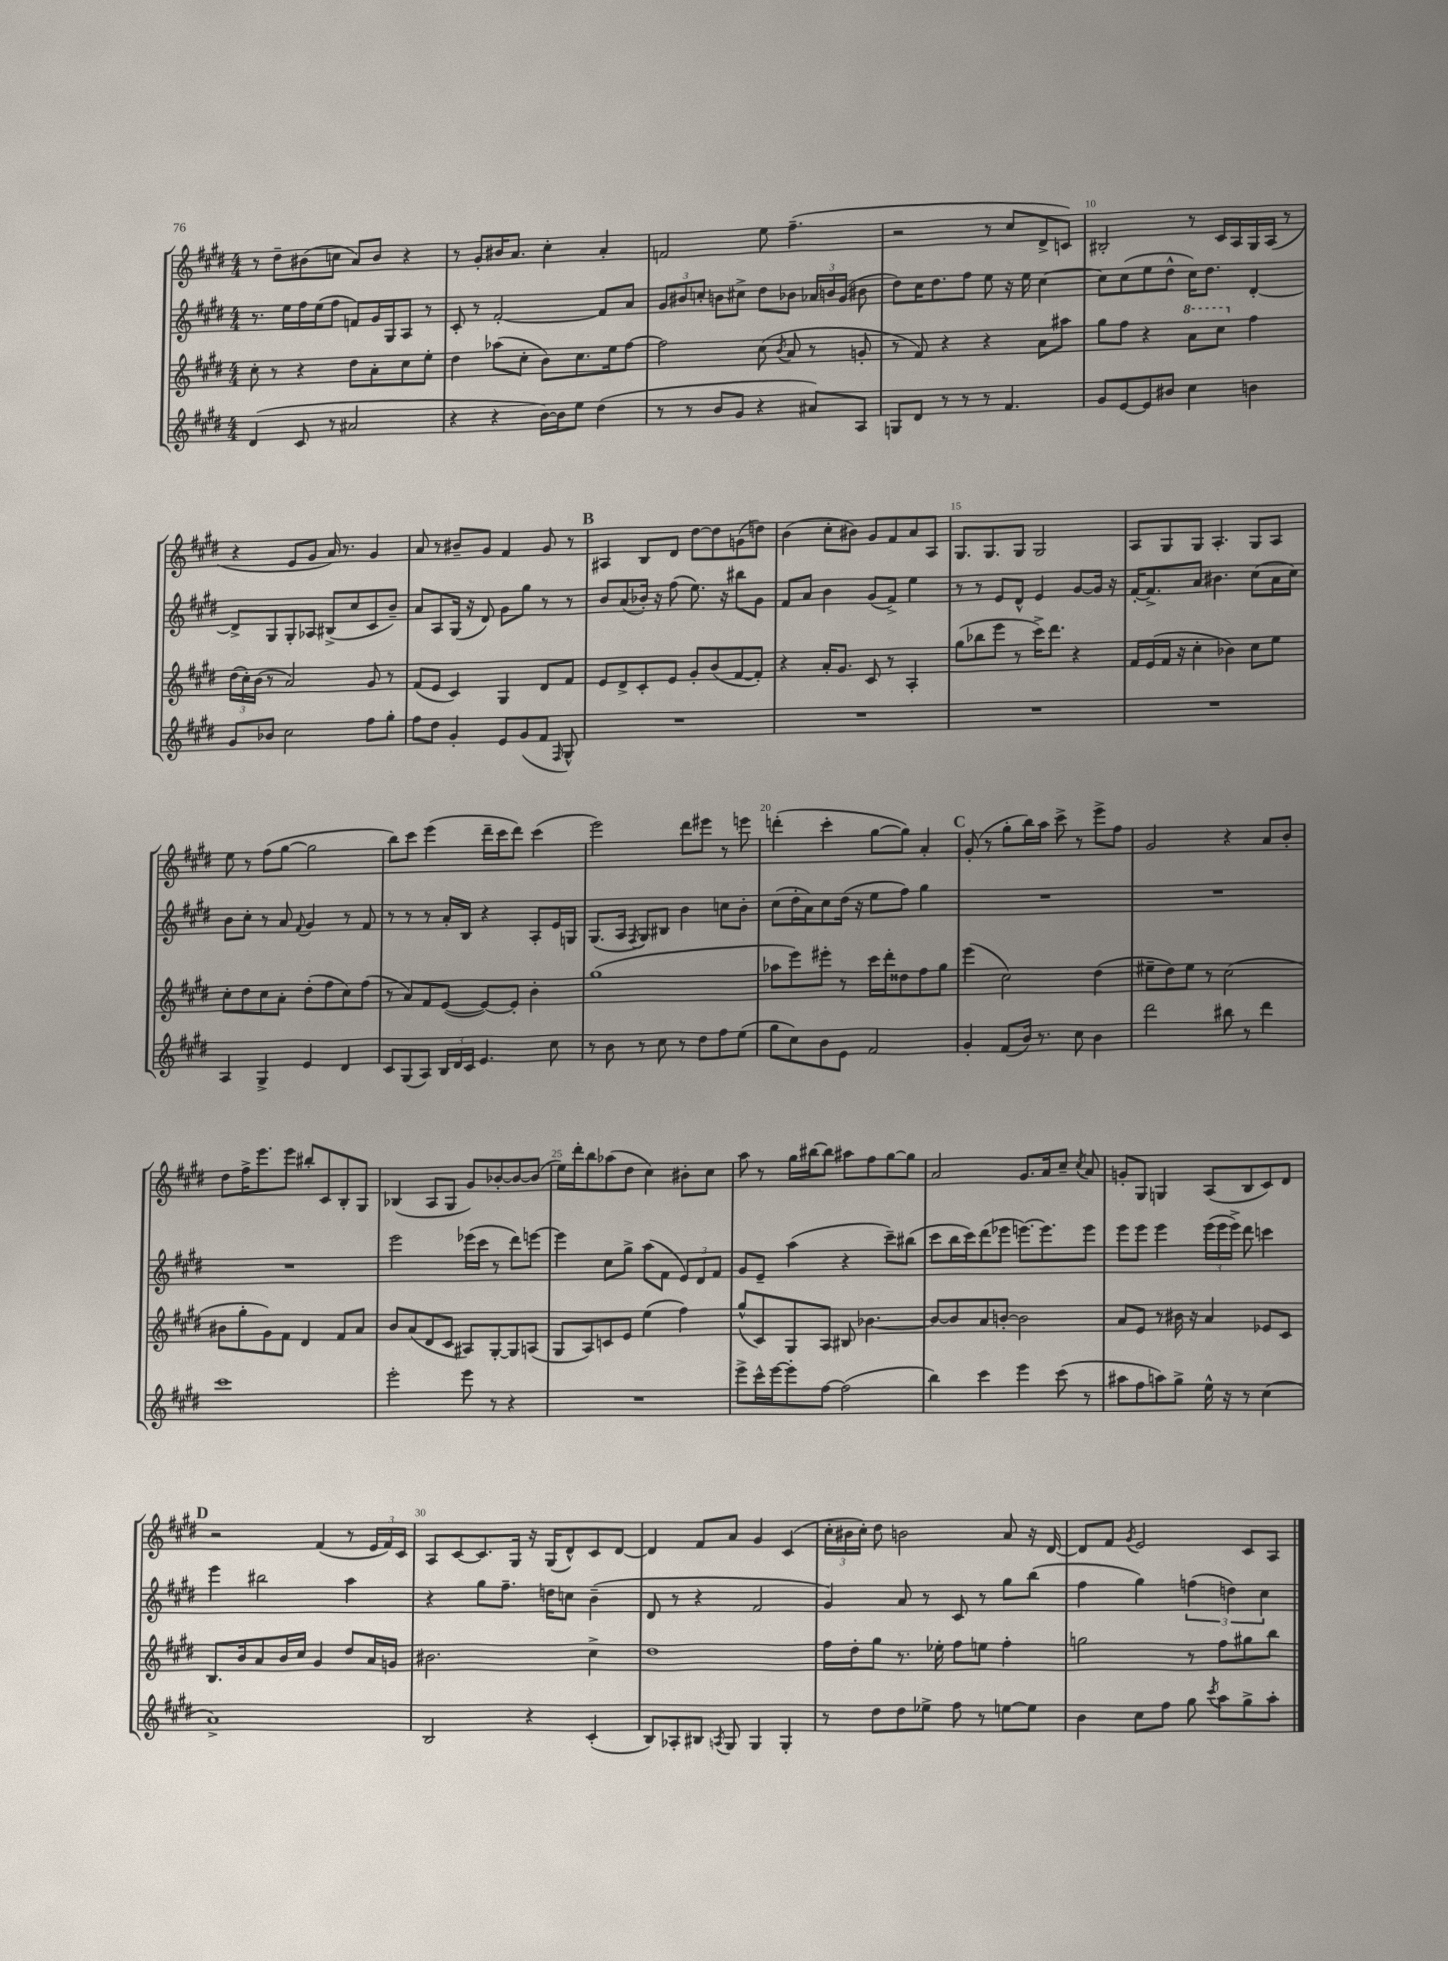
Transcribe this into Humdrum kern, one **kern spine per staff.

**kern	**kern	**kern	**kern
*staff4	*staff3	*staff2	*staff1
*clefG2	*clefG2	*clefG2	*clefG2
*k[f#c#g#d#]	*k[f#c#g#d#]	*k[f#c#g#d#]	*k[f#c#g#d#]
*M4/4	*M4/4	*M4/4	*M4/4
(4d#	8cc#'	8.r	8r
.	8r	.	8dd#~
.	.	16ee	.
8c#	4r	16ff#	(8b#
.	.	(16ee	.
8r	.	8ff#	8cc
2a#	8dd#	8f)	8a)
.	8a'	16g#	8b#
.	.	16G#	.
.	8cc#	8A	4r
.	8ee'	8r	.
=	=	=	=
4r	4dd#	8c#'	8r
.	.	8r	8g#'
4r	(8aa-	[2f#'	16b#
.	.	.	8.a
.	8cc#'	.	.
[16b)	8b)	.	4cc#'
16b]	.	.	.
8ee	8.cc#	.	.
(4dd#	.	8f#]	4a'
.	16ee	.	.
.	[8ff#	8a	.
=	=	=	=
8r	2ff#]	12g#	2f
.	.	12b#	.
8r	.	.	.
.	.	12cc'	.
8b	.	8b	.
8g#	.	8cc#^	.
4r	(8cc#	8dd#	8ee
.	8qb	.	.
.	8a	8b-	(4.ff#~
8a#)	8r	24a-	.
.	.	24b	.
.	.	(24g#	.
8A	8g'	8b#	.
=	=	=	=
8G	8r	8dd#)	2r
8d#	8f#)	16cc#	.
.	.	8.dd#	.
8r	4r	.	.
8r	.	8ff#	.
8r	4r	8ee	8r
4.f#	.	16r	8cc#
.	.	16ee	.
.	8a	[4cc#	8d#^
.	8aa#	.	8c)
=	=	=	=
8g#	8gg#	8cc#]	2B#'
[8e	8ff#	(8cc#	.
8e]	4r	8ee	.
8b#	.	8dd#^^	.
4cc#	8aa	16cc#)	8r
.	.	8.dd#	.
.	8ccc#	.	16c#
.	.	.	16A
4b	4ff#	[4d#'	16G#
.	.	.	(16A
.	.	.	8r
=	=	=	=
8g#	(24dd#	8d#^]	4r
.	24cc#')	.	.
.	(24b	.	.
8b-	8r	8G#	.
2cc#	2a)	8G#'	8e
.	.	8A-	8g#
.	.	(8B#^	16a)
.	.	.	8.r
.	.	8cc#	.
8ff#	8g#	8c#	4g#
8gg#'	8r	8b~)	.
=	=	=	=
8ff#	(8f#	8a	8a
8dd#	8e	8A	8r
4g#'	4c#)	(16G#	8b#~
.	.	16r	.
.	.	8d#)	8g#
8e	4G#	8g#	4f#
(8g#	.	8gg#	.
8f#	8d#	8r	8g#
16qqF#	.	.	.
8G#^^)	8f#	8r	8r
=	=	=	=
1r	8e	8b	4A#
.	8d#^	(8a	.
.	8c#'	16b-')	8B
.	.	16r	.
.	8e	(8ff#	8d#
.	8g#'	8.ee)	[8dd#
.	(8b	.	8dd#]
.	.	16r	.
.	[8f#	8bb#	(8g
.	8f#'])	8g#	8dd)
=	=	=	=
1r	4r	8f#	(4b
.	.	8a	.
.	16a'	4b	8cc#'
.	8.g#	.	.
.	.	.	8b#)
.	8c#	(8g#	8g#
.	8r	8f#^)	8f#
.	4A'	4ee	8a
.	.	.	8A
=	=	=	=
1r	(8gg#	8r	8.G#
.	8bb-	8r	.
.	.	.	8.G#
.	8eee	8e	.
.	8r	8d#^^	8G#
.	16ccc#^)	4e	2G#
.	8.ddd#	.	.
.	4r	[8g#	.
.	.	16g#]	.
.	.	16r	.
=	=	=	=
1r	16f#	[16f#'	8A
.	(16e	8.f#^]	.
.	16f#	.	8G#
.	16r	.	.
.	4cc#'	8a	8G#
.	.	4.b#	4.A'
.	4b-)	.	.
.	8cc#	(8cc#	8G#
.	8ee	16a	8A
.	.	16cc#)	.
=	=	=	=
4A	8cc#'	8b	8ee
.	8dd#	8cc#'	8r
4G#^	8cc#	8r	(8ff#
.	8a'	8a	[8gg#
.	.	8qqf#	.
4e	(8dd#'	4g#	2gg#]
.	8ff#	.	.
4d#	8cc#)	8r	.
.	(8ff#	8f#	.
=	=	=	=
8c#	8r	8r	8bb)
(8G#	8a)	8r	8ccc#
8A)	8f#	8r	(4eee
24B	([8e	16a'	.
24d#	.	.	.
.	.	16B	.
24c#	.	.	.
4.e	8e_)	4r	16ddd#~
.	.	.	16ccc#
.	8e']	.	8ddd#)
.	4b'	8A'	(4ccc#
8cc#	.	16e	.
.	.	16G	.
=	=	=	=
8r	(1gg#	(8.G#	2eee)
8b	.	.	.
.	.	16A	.
.	.	8qF#	.
8r	.	8G#)	.
8cc#	.	8B#	.
8r	.	4b	8ddd#
8dd#	.	.	8eee#
8ff#	.	8cc	8r
(8ee	.	8b'	8eee
=	=	=	=
8gg#	8aa-	(8cc#	(4ddd'
8cc#)	8eee)	16dd#'	.
.	.	16a)	.
8b	8eee#'	8cc#	4ccc#'
8e	8r	(16dd#	.
.	.	16r	.
2f#	16ccc#	8ee	[8gg#
.	16ddd#'	.	.
.	8dd##	8ff#)	8gg#])
.	8ff#	4gg#	4a'
.	8gg#	.	.
=	=	=	=
4g#'	(4eee	1r	(8g#'
.	.	.	8r
(8f#	2cc#)	.	8gg#'
16b)	.	.	16bb)
8.r	.	.	16aa
.	.	.	8ccc#^
8cc#	.	.	8r
4b	(4dd#	.	8eee^
.	.	.	8ff#
=	=	=	=
2ddd#	8ee#~	1r	2g#
.	8dd#)	.	.
.	8ee#	.	.
.	8r	.	.
8bb#	(2cc#	.	4r
8r	.	.	.
4ddd#	.	.	8a
.	.	.	8b'
=	=	=	=
1ccc#	8b#	1r	8dd#
.	8gg#'	.	16ff#^
.	.	.	8.eee
.	8g#)	.	.
.	8f#	.	8eee
.	4d#	.	8bb#'
.	.	.	8c#
.	8f#	.	8B'
.	8a	.	8G#
=	=	=	=
2eee'	8b	2eee	(4B-
.	(8a	.	.
.	8d#	.	8A
.	8c#	.	8G#
8eee	8A#)	(16eee-	8g#)
.	.	16ccc#	.
8r	[8G#'	8r	[8b-'
4r	8G#]	8ddd#)	8b-_
.	(8A	[8eee	(8b-]
=	=	=	=
1r	8G#	4eee]	16ee)
.	.	.	16ddd#'
.	8A)	.	8bb
.	8c	8cc#	(8aa-
.	8e	8gg#^	8dd#
.	(4ee	(8aa	4cc#)
.	.	8f#	.
.	4ff#)	12e)	8b#'
.	.	12d#	.
.	.	.	8cc#
.	.	12f#	.
=	=	=	=
8eee^	(8gg#^^	8g#	8aa
16ccc#^^	8c#)	8e~	8r
[16eee	.	.	.
8eee']	8G#	(4aa	16gg#
.	.	.	[16bb#
[8ff#	8A	.	8bb#]
(2ff#]	8B#	4r	8aa#
.	[4.b-	.	8ff#
.	.	8ccc#~)	[8gg#
.	.	(8bb#	8gg#]
=	=	=	=
4bb)	8b-_	8ccc#	2a
.	8b-]	16bb	.
.	.	16ccc#)	.
4ccc#	8a	(8ddd#	.
.	[8b'	8eee-	.
4eee	2b]	[8.eee)	8.g#
.	.	8.eee]	16a
(8ccc#	.	.	8cc#~
.	.	.	8qcc#
8r	.	8eee	8a
=	=	=	=
8aa#	8a	8eee	8g'
8ff#	8e	8eee	8G#
8aa)	8r	4eee	4G
8gg#^	16b#	.	.
.	16r	.	.
16ee^^	4a	(24eee	(8A
.	.	24eee	.
16r	.	.	.
.	.	24eee^)	.
8r	.	8ddd#	8B
(4cc#	8e-	4ccc	8c#)
.	8c#	.	8d#
=	=	=	=
1a^)	8.B	4eee	2r
.	16b	.	.
.	8a	2bb#	.
.	16b	.	.
.	16cc#	.	.
.	4g#	.	(4f#
.	8dd#	4aa	8r
.	16a	.	24e
.	.	.	24f#)
.	16g	.	.
.	.	.	24c#
=	=	=	=
2B	2.b#	4r	8A
.	.	.	[8c#
.	.	8gg#	8.c#]
.	.	8.ff#~	.
.	.	.	16G#
4r	.	.	16r
.	.	16dd	(16G#
.	.	8cc	8d#^^)
(4c#'	4cc#^	(4b~	8c#
.	.	.	[8d#
=	=	=	=
8B)	1dd#	8d#	4d#]
8A-'	.	8r	.
8B#	.	4r	8f#
8qA	.	.	.
8G#	.	.	8a
4G#	.	2f#	4g#
4G#'	.	.	(4c#
=	=	=	=
8r	16ff#	4g#)	24cc#'
.	.	.	24b#
.	16dd#'	.	.
.	.	.	24cc#')
8dd#	8gg#	.	8dd#
8dd#	8.r	8a	2b
8ee-^	.	8r	.
.	16ee-'	.	.
8ff#	8ff#	8c#	.
8r	8ee	8r	.
[8ee	4ff#'	8gg#	8a
8ee]	.	(8bb	16r
.	.	.	[16d#
=	=	=	=
4b	2gg	4ff#	8d#]
.	.	.	8f#
.	.	.	8qg#
8cc#	.	4gg#)	2e
8ff#	.	.	.
8gg#	8r	(6ff	.
8qccc#	.	.	.
8aa	8ff#	.	.
.	.	6dd)	.
8gg#^	8gg#	.	8c#
.	.	6cc#	.
8aa'	8bb	.	8A
==	==	==	==
*-	*-	*-	*-
